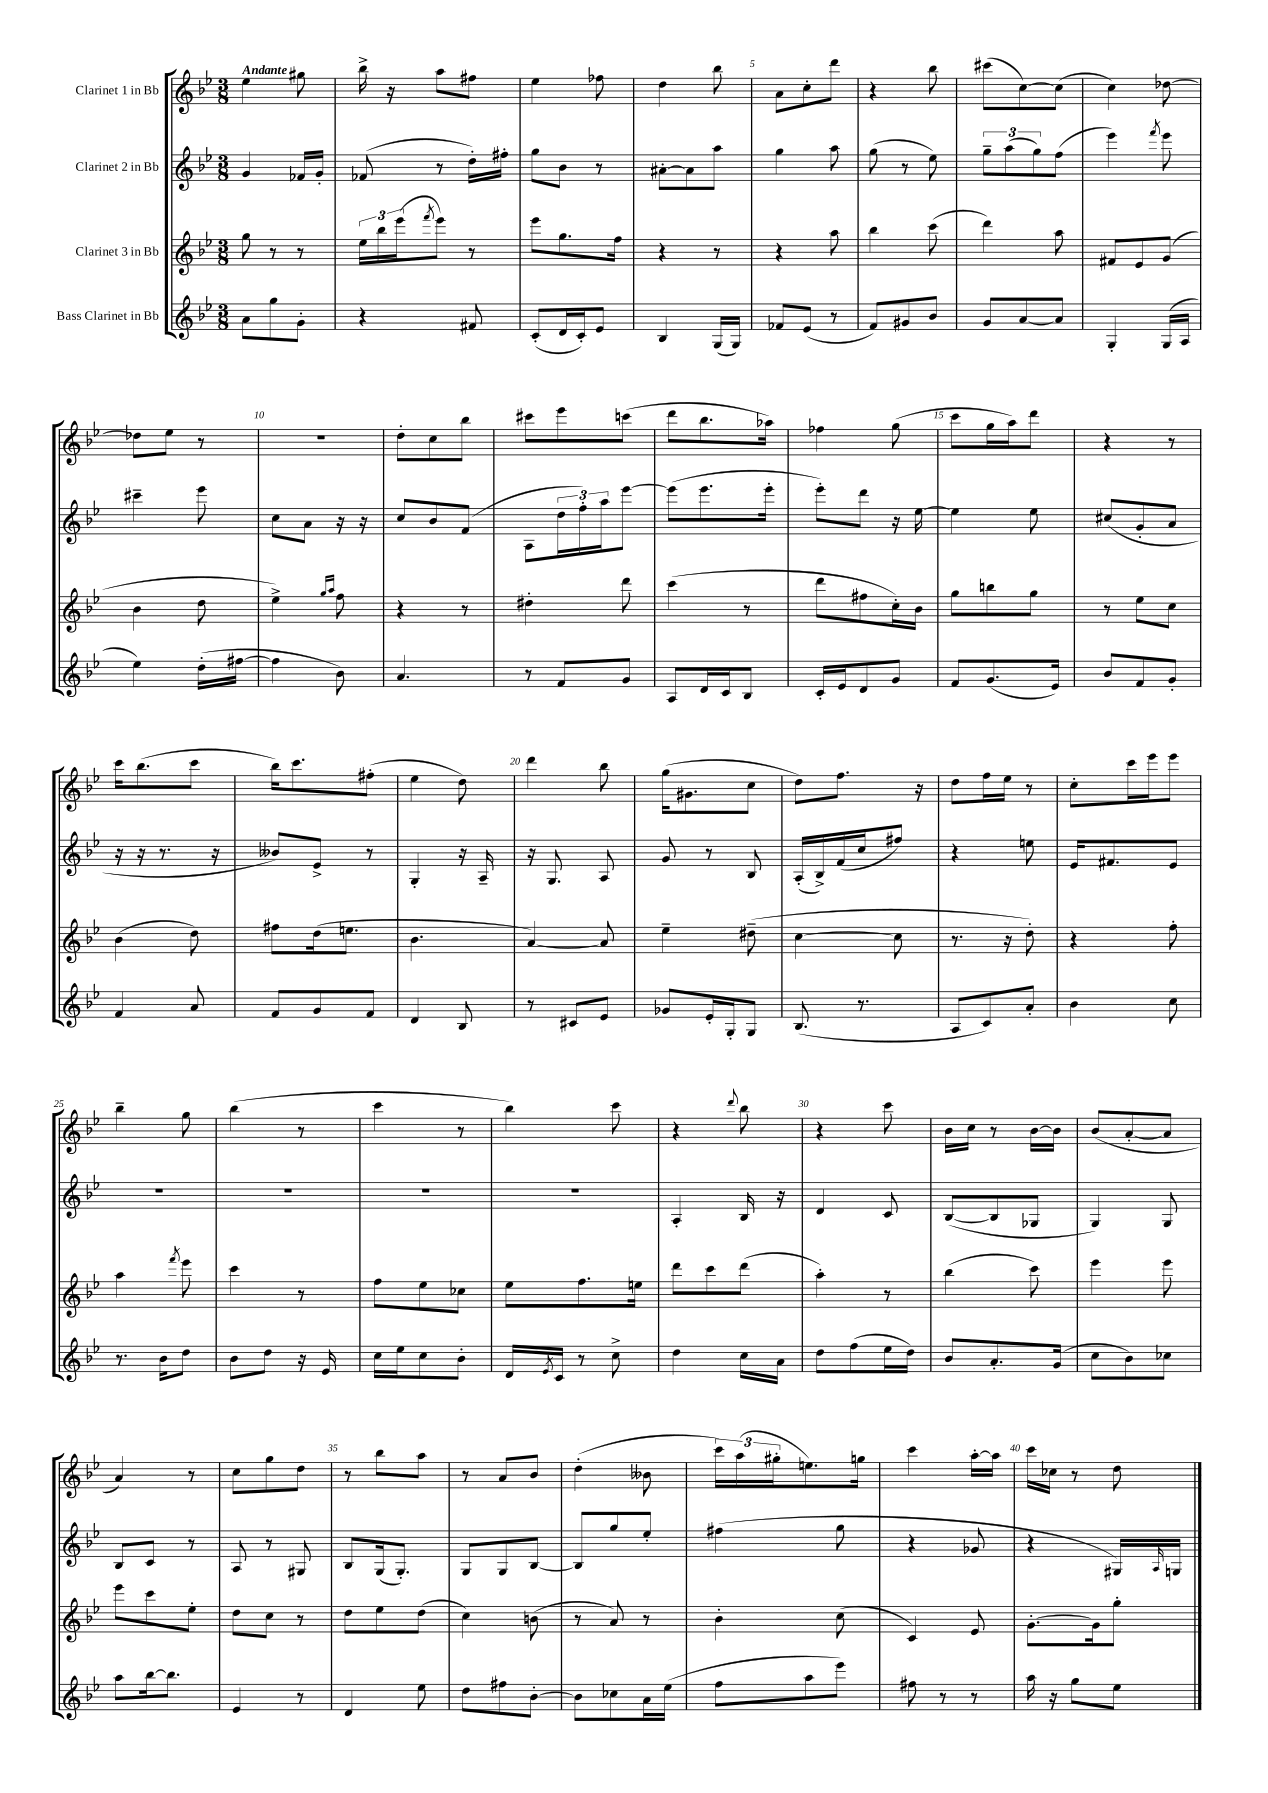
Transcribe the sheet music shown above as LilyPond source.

<<
\new StaffGroup <<
\new Staff = "s0" \with { instrumentName = "Clarinet 1 in Bb" } {
    \clef treble \key bes \major \numericTimeSignature \time 3/8 \tempo "Andante"
    ees''4 gis''8 |
    bes''16-> r16 a''8 fis''8 |
    ees''4 fes''8 |
    d''4 bes''8 |
    a'8 c''8-. d'''8 |
    r4 bes''8 |
    cis'''8( c''8~) c''8( |
    c''4) des''8~ |
    des''8 ees''8 r8 |
    R4. |
    d''8-. c''8 bes''8 |
    cis'''8 ees'''8 c'''8( |
    d'''8 bes''8. aes''16) |
    fes''4 g''8( |
    c'''8 g''16 a''16) d'''8 |
    r4 r8 |
    c'''16 bes''8.( c'''8 |
    bes''16) c'''8. fis''8-.( |
    ees''4 d''8) |
    d'''4 bes''8 |
    g''16( gis'8. c''8 |
    d''8) f''8. r16 |
    d''8 f''16 ees''16 r8 |
    c''8-. c'''16 ees'''16 ees'''8 |
    bes''4-- g''8 |
    bes''4( r8 |
    c'''4 r8 |
    bes''4) c'''8 |
    r4 \appoggiatura { d'''8 } bes''8 |
    r4 c'''8 |
    bes'16 c''16 r8 bes'16~ bes'16 |
    bes'8( a'8~-. a'8 |
    a'4) r8 |
    c''8 g''8 d''8 |
    r8 bes''8 a''8 |
    r8 a'8 bes'8 |
    d''4-.( beses'8 |
    \tuplet 3/2 { c'''16) a''16( gis''16-. } e''8.) g''16 |
    c'''4 a''16~-. a''16 |
    c'''16 ces''16 r8 d''8 \bar "|." |
}
\new Staff = "s1" \with { instrumentName = "Clarinet 2 in Bb" } {
    \clef treble \key bes \major \numericTimeSignature \time 3/8
    g'4 fes'16 g'16-. |
    fes'8( r8 d''16-.) fis''16-. |
    g''8 bes'8 r8 |
    ais'8~-. ais'8 a''8 |
    g''4 a''8 |
    g''8( r8 ees''8) |
    \tuplet 3/2 { g''8-- a''8( g''8) } f''8( |
    ees'''4) \acciaccatura { f'''8 } ees'''8 |
    cis'''4-- ees'''8 |
    c''8 a'8 r16 r16 |
    c''8 bes'8 f'8( |
    a8 \tuplet 3/2 { d''16 f''16-.) a''16 } ees'''8~ |
    ees'''8( ees'''8. ees'''16-. |
    ees'''8-.) d'''8 r16 ees''16~ |
    ees''4 ees''8 |
    cis''8( g'8-. a'8 |
    r16 r16 r8. r16 |
    beses'8) ees'8-> r8 |
    g4-. r16 a16-- |
    r16 g8. a8 |
    g'8 r8 bes8 |
    a16-.( bes16->) f'16( c''16 fis''8) |
    r4 e''8 |
    ees'16 fis'8. ees'8 |
    R4. |
    R4. |
    R4. |
    R4. |
    a4-. bes16 r16 |
    d'4 c'8 |
    bes8~( bes8 ges8 |
    g4) g8 |
    bes8 c'8 r8 |
    a8 r8 gis8 |
    bes8 g16( g8.-.) |
    g8 g8 bes8~ |
    bes8 g''8 ees''8-. |
    fis''4( g''8 |
    r4 ges'8 |
    r4 gis16) \grace { a16 } g16 \bar "|." |
}
\new Staff = "s2" \with { instrumentName = "Clarinet 3 in Bb" } {
    \clef treble \key bes \major \numericTimeSignature \time 3/8
    g''8 r8 r8 |
    \tuplet 3/2 { ees''16 bes''16 ees'''16( } \acciaccatura { f'''8 } ees'''8) r8 |
    ees'''8 g''8. f''16 |
    r4 r8 |
    r4 a''8 |
    bes''4 c'''8( |
    d'''4) a''8 |
    fis'8 ees'8 g'8( |
    bes'4 d''8 |
    ees''4->) \grace { g''16 a''16 } f''8 |
    r4 r8 |
    dis''4-. d'''8 |
    c'''4( r8 |
    d'''8 fis''8 c''16-.) bes'16 |
    g''8 b''8 g''8 |
    r8 ees''8 c''8 |
    bes'4( d''8) |
    fis''8 d''16( e''8. |
    bes'4. |
    a'4~) a'8 |
    ees''4-- dis''8--( |
    c''4~ c''8 |
    r8. r16 d''8-.) |
    r4 f''8-. |
    a''4 \acciaccatura { f'''8 } ees'''8 |
    c'''4 r8 |
    f''8 ees''8 ces''8 |
    ees''8 f''8. e''16 |
    d'''8 c'''8 d'''8( |
    a''4-.) r8 |
    bes''4( c'''8) |
    ees'''4 ees'''8 |
    ees'''8 c'''8 ees''8-. |
    d''8 c''8 r8 |
    d''8 ees''8 d''8( |
    c''4) b'8( |
    r8 a'8) r8 |
    bes'4-. c''8( |
    c'4) ees'8 |
    g'8.~-. g'16 g''8-. \bar "|." |
}
\new Staff = "s3" \with { instrumentName = "Bass Clarinet in Bb" } {
    \clef treble \key bes \major \numericTimeSignature \time 3/8
    a'8 g''8 g'8-. |
    r4 fis'8 |
    c'8-.( d'16 c'16-.) ees'8 |
    bes4 g16( g16) |
    fes'8 ees'8( r8 |
    f'8) gis'8 bes'8 |
    g'8 a'8~ a'8 |
    g4-. g16( a16 |
    ees''4) d''16-.( fis''16~ |
    fis''4 bes'8) |
    a'4. |
    r8 f'8 g'8 |
    a8 d'16 c'16 bes8 |
    c'16-. ees'16 d'8 g'8 |
    f'8 g'8.( ees'16) |
    bes'8 f'8 g'8-. |
    f'4 a'8 |
    f'8 g'8 f'8 |
    d'4 bes8 |
    r8 cis'8 ees'8 |
    ges'8 ees'16-. g16-. g8 |
    bes8.( r8. |
    a8 c'8) a'8-. |
    bes'4 c''8 |
    r8. bes'16 d''8 |
    bes'8 d''8 r16 ees'16 |
    c''16 ees''16 c''8 bes'8-. |
    d'16 \acciaccatura { ees'8 } c'16 r8 c''8-> |
    d''4 c''16 a'16 |
    d''8 f''8( ees''16 d''16) |
    bes'8 a'8.-. g'16( |
    c''8 bes'8) ces''8 |
    a''8 bes''16~ bes''8. |
    ees'4 r8 |
    d'4 ees''8 |
    d''8 fis''8 bes'8~-. |
    bes'8 ces''8 a'16 ees''16( |
    f''8 a''8 ees'''8) |
    fis''8 r8 r8 |
    a''16 r16 g''8 ees''8 \bar "|." |
}
>>
>>
\layout { \context { \Score \override BarNumber.break-visibility = ##(#f #t #t) barNumberVisibility = #(every-nth-bar-number-visible 5) } }
